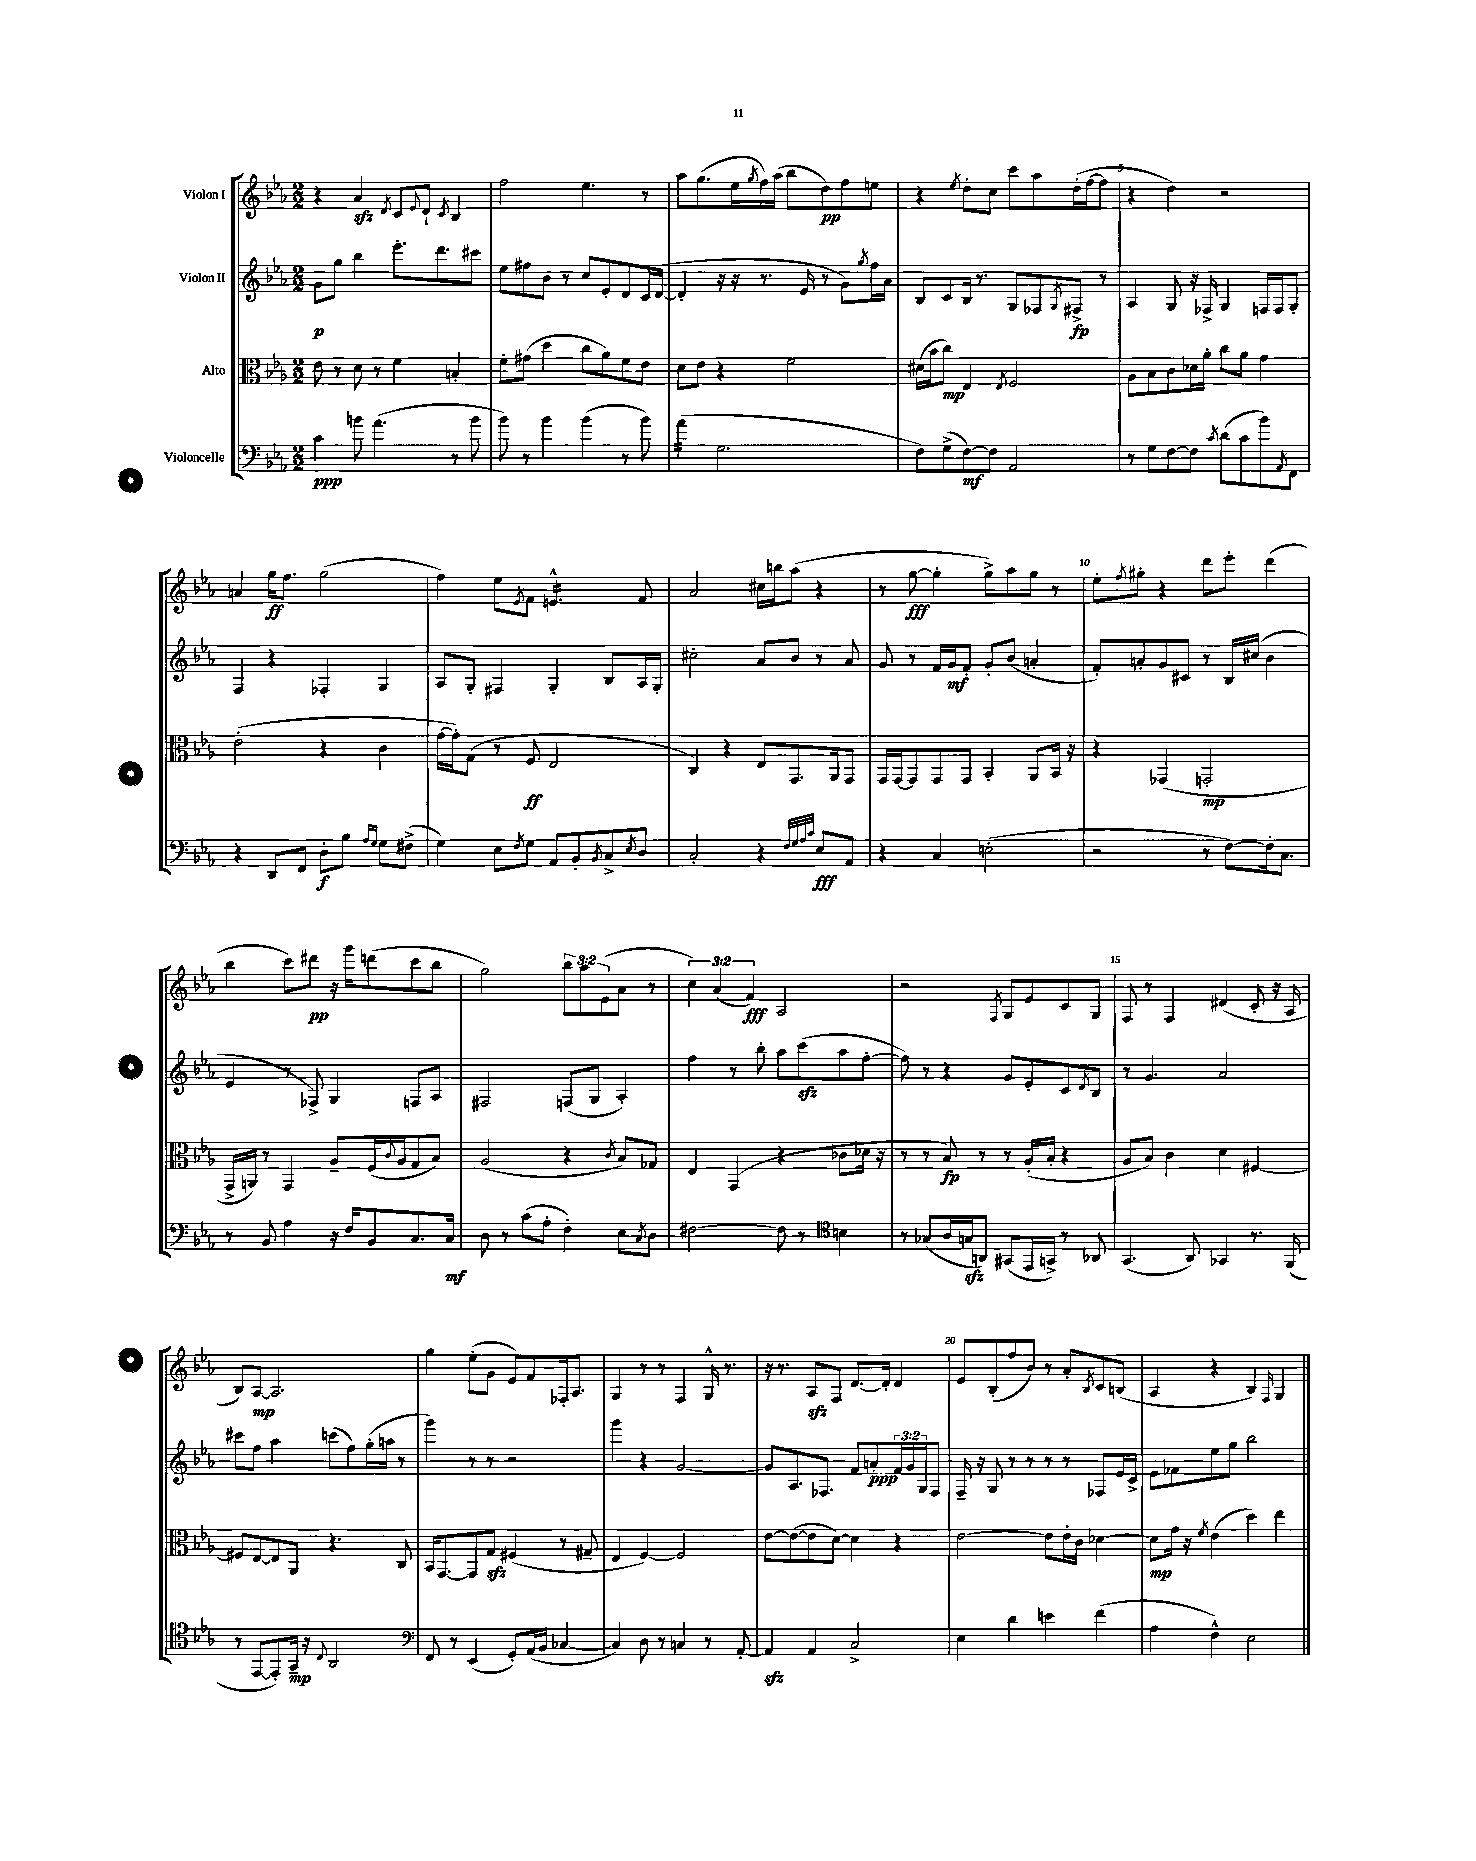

**kern	**kern	**kern	**kern
*staff4	*staff3	*staff2	*staff1
*clefF4	*clefC3	*clefG2	*clefG2
*k[b-e-a-]	*k[b-e-a-]	*k[b-e-a-]	*k[b-e-a-]
*M2/2	*M2/2	*M2/2	*M2/2
4c	8e-	8g	4r
.	8r	8gg	.
8b	8d	4bb-	4a-
(4.a-	8r	.	.
.	.	.	8qd
.	4f	8.eee-'	8c
.	.	.	8qqe-
.	.	.	8d`
.	.	8.ddd	.
.	.	.	8qc
8r	4B'	.	4B-
8b	.	8ccc#	.
=	=	=	=
8b-)	8f'	8ee-	2ff
8r	(8g#	8ff#	.
4b-	4dd	8b-	.
.	.	8r	.
(4b-	8cc	8cc	4.ee-
.	8a-)	8e-'	.
8r	8f	8d	.
8b-)	8e-	16c	8r
.	.	([16d	.
=	=	=	=
(4a-	8d	4d']	8aa-
.	8e-	.	(8.gg
2.G	4r	16r	.
.	.	16r	16ee-
.	.	.	8qgg
.	.	8.r	16ff)
.	.	.	(16aa-
.	2f	.	8bb-
.	.	16e-	.
.	.	8r	8dd)
.	.	8g)	8ff
.	.	8qgg	.
.	.	16ff	8ee
.	.	16a-	.
=	=	=	=
8F)	(16d#	8B-	4r
.	16b-	.	.
(8G^	8cc)	8c	.
.	.	.	8qee-
[8F)	4E-	16B-	8dd'
.	.	8.r	.
8F]	.	.	8cc
.	8qE-	.	.
2AA-	2F	8G	8ccc
.	.	8F-	8aa-
.	.	8qG	.
.	.	8F#^	(16dd'
.	.	.	[16ff
.	.	8r	8ff]
=	=	=	=
8r	8A-	4A-	4r
8G	8B-	.	.
[8F	8c	8G	4dd)
8F]	16d-	16r	.
.	16a-'	16F-^	.
8qc	.	.	.
(8d	8cc	4G	2r
8c	8a-	.	.
8b-)	4g	16F	.
.	.	16F	.
8qAA-	.	.	.
8FF	.	8G'	.
=	=	=	=
4r	(2e-'	4F	4a
8DD	.	4r	16gg
.	.	.	8.ff
8FF	.	.	.
8D'	4r	4F-'	(2gg
8B-	.	.	.
16qqA-	.	.	.
16qqG	.	.	.
8G	4c	4G	.
(8F#^	.	.	.
=	=	=	=
4G)	[16g	8A-	4ff)
.	16g'])	.	.
.	(8G	8G'	.
8E-	8r	4F#	8ee-
8qF	.	.	8qe-
8G	8F	.	8f
8AA-	2E-	4G'	4.e^^
8BB-'	.	.	.
8qBB-	.	.	.
8C^	.	8B-	.
8qE-	.	.	.
8D	.	16A-	8f
.	.	16G'	.
=	=	=	=
2C'	4C)	2cc#'	2a-
.	4r	.	.
4r	8E-	8a-	16cc#
.	.	.	16bb
.	8.GG	8b-	(8aa-
32qqF	.	.	.
32qqG	.	.	.
32qqA-	.	.	.
32qqc	.	.	.
8E-	.	8r	4r
.	16AA-	.	.
8AA-	8GG	8a-	.
=	=	=	=
4r	16GG	8g	8r
.	[16GG	.	.
.	8GG]	8r	[8gg
4C	8GG	16f	4gg']
.	.	16g	.
.	8GG	8f'	.
(2E'	4BB-'	8g'	8gg^)
.	.	(8b-	8aa-
.	8AA-	4a'	8gg
.	16BB-	.	8r
.	16r	.	.
=	=	=	=
2r	4r	8f')	8ee-'
.	.	.	8qff
.	.	8a'	8gg#'
.	(4GG-	8g	4r
.	.	8c#	.
8r	2GG'	8r	8ddd
[8F)	.	16B-	8eee-'
.	.	(16cc#	.
16F']	.	4b-	(4ddd
8.C	.	.	.
=	=	=	=
8r	16GG^	4e-	4bb-
.	16AA)	.	.
8BB-	8r	.	.
4A-	4GG	8r	8ccc)
.	.	8F-^)	8ddd#
16r	8A-~	4G	16r
16F	.	.	16ggg
8BB-	(16F	.	(8ddd
.	8qqc	.	.
.	16A-	.	.
8.C	8G	8F	8ccc
.	8B-)	8A-	8bb-
16C	.	.	.
=	=	=	=
8D	(2A-	2F#	2gg)
8r	.	.	.
(8c	.	.	.
8A-'	.	.	.
4F')	4r	(8F	12bb-
.	.	.	12aa-
.	.	8G	.
.	.	.	(12e-
.	8qc	.	.
8E-	8B-)	4A-')	8a-
8qC	.	.	.
8D	8G-	.	8r
=	=	=	=
[2F#	4E-	4ff	6cc)
.	.	.	(6a-
.	(4GG	8r	.
.	.	.	6f)
.	.	8bb-'	.
8F#]	4r	8aa-	2A-
8r	.	(8ccc	.
*clefC4	*	*	*
4B	8c-	8aa-	.
.	16d-	[8ff'	.
.	16r	.	.
=	=	=	=
8r	8r	8ff])	2r
(8G-	8r	8r	.
16A-	8B-)	4r	.
16G	.	.	.
8AA)	8r	.	.
.	.	.	8qF
(8GG#	8r	8g	8G
16EE-	(16A-'	8e-'	8e-
16GG^)	16B-'	.	.
8r	4r	8c	8c
.	.	8qd	.
8AA-	.	8B-	8G
=	=	=	=
(4.GG	8A-	8r	8F
.	8B-)	4.g	8r
.	4c	.	4F
8AA-)	.	.	.
4GG-	4d	2a-	(4d#
8.r	[4F#	.	8c'
.	.	.	16r
(16FF	.	.	16A-
=	=	=	=
8r	8F#]	8ccc#	8B-)
[8EE-	[8E-	8ff	[8A-
8EE-'])	8E-]	4aa-	2.A-]
16GG~	8AA-	.	.
16r	.	.	.
8qqC	.	.	.
2AA-	4.r	(8ccc	.
.	.	8ff)	.
.	.	(16gg'	.
.	.	16aa	.
.	8C	8r	.
=	=	=	=
*clefF4	*	*	*
8FF	16BB-	4ggg)	4gg
.	[8.GG	.	.
8r	.	.	.
(4EE-	8GG]	8r	(8ee-'
.	8G	8r	8g
8GG')	(4F#	2r	8e-)
(16AA-	.	.	8f
16BB-	.	.	.
[4C-	8r	.	16F-'
.	.	.	8.A-
.	8G#~	.	.
=	=	=	=
4C-])	4E-	4ggg	4G
8D	[4F)	4r	8r
8r	.	.	8r
4C	2F]	[2g	4F
8r	.	.	16G^^
.	.	.	8.r
[8AA-'	.	.	.
=	=	=	=
4AA-]	[8e-	8g]	16r
.	.	.	8.r
.	(8e-_	8.A-	.
4AA-	8e-]	.	8A-
.	.	8.F-	.
.	[8d)	.	8F
2C^	4d]	8f	[8.d
.	.	8a'	.
.	.	.	16d']
.	4r	24f	4d
.	.	24g	.
.	.	24G	.
.	.	8F-	.
=	=	=	=
4E-	[2e-	16F~	8e-
.	.	16r	.
.	.	8G	(8B-'
4d	.	8r	8ff
.	.	8r	8b-)
4e	8e-]	8r	8r
.	16e-'	8r	8a-'
.	16c	.	.
.	.	.	8qB-
(4f	[4d-	8F-	8c
.	.	16e-	(8B
.	.	16c^	.
=	=	=	=
4A-	8d-]	8e-	4A-
.	16g	8f-	.
.	16r	.	.
.	8qf	.	.
4F^^)	(4e-	8ee-	4r
.	.	8gg	.
2E-	4dd)	2bb-	4B-)
.	.	.	16qqF
.	4ee-	.	4G
==	==	==	==
*-	*-	*-	*-
